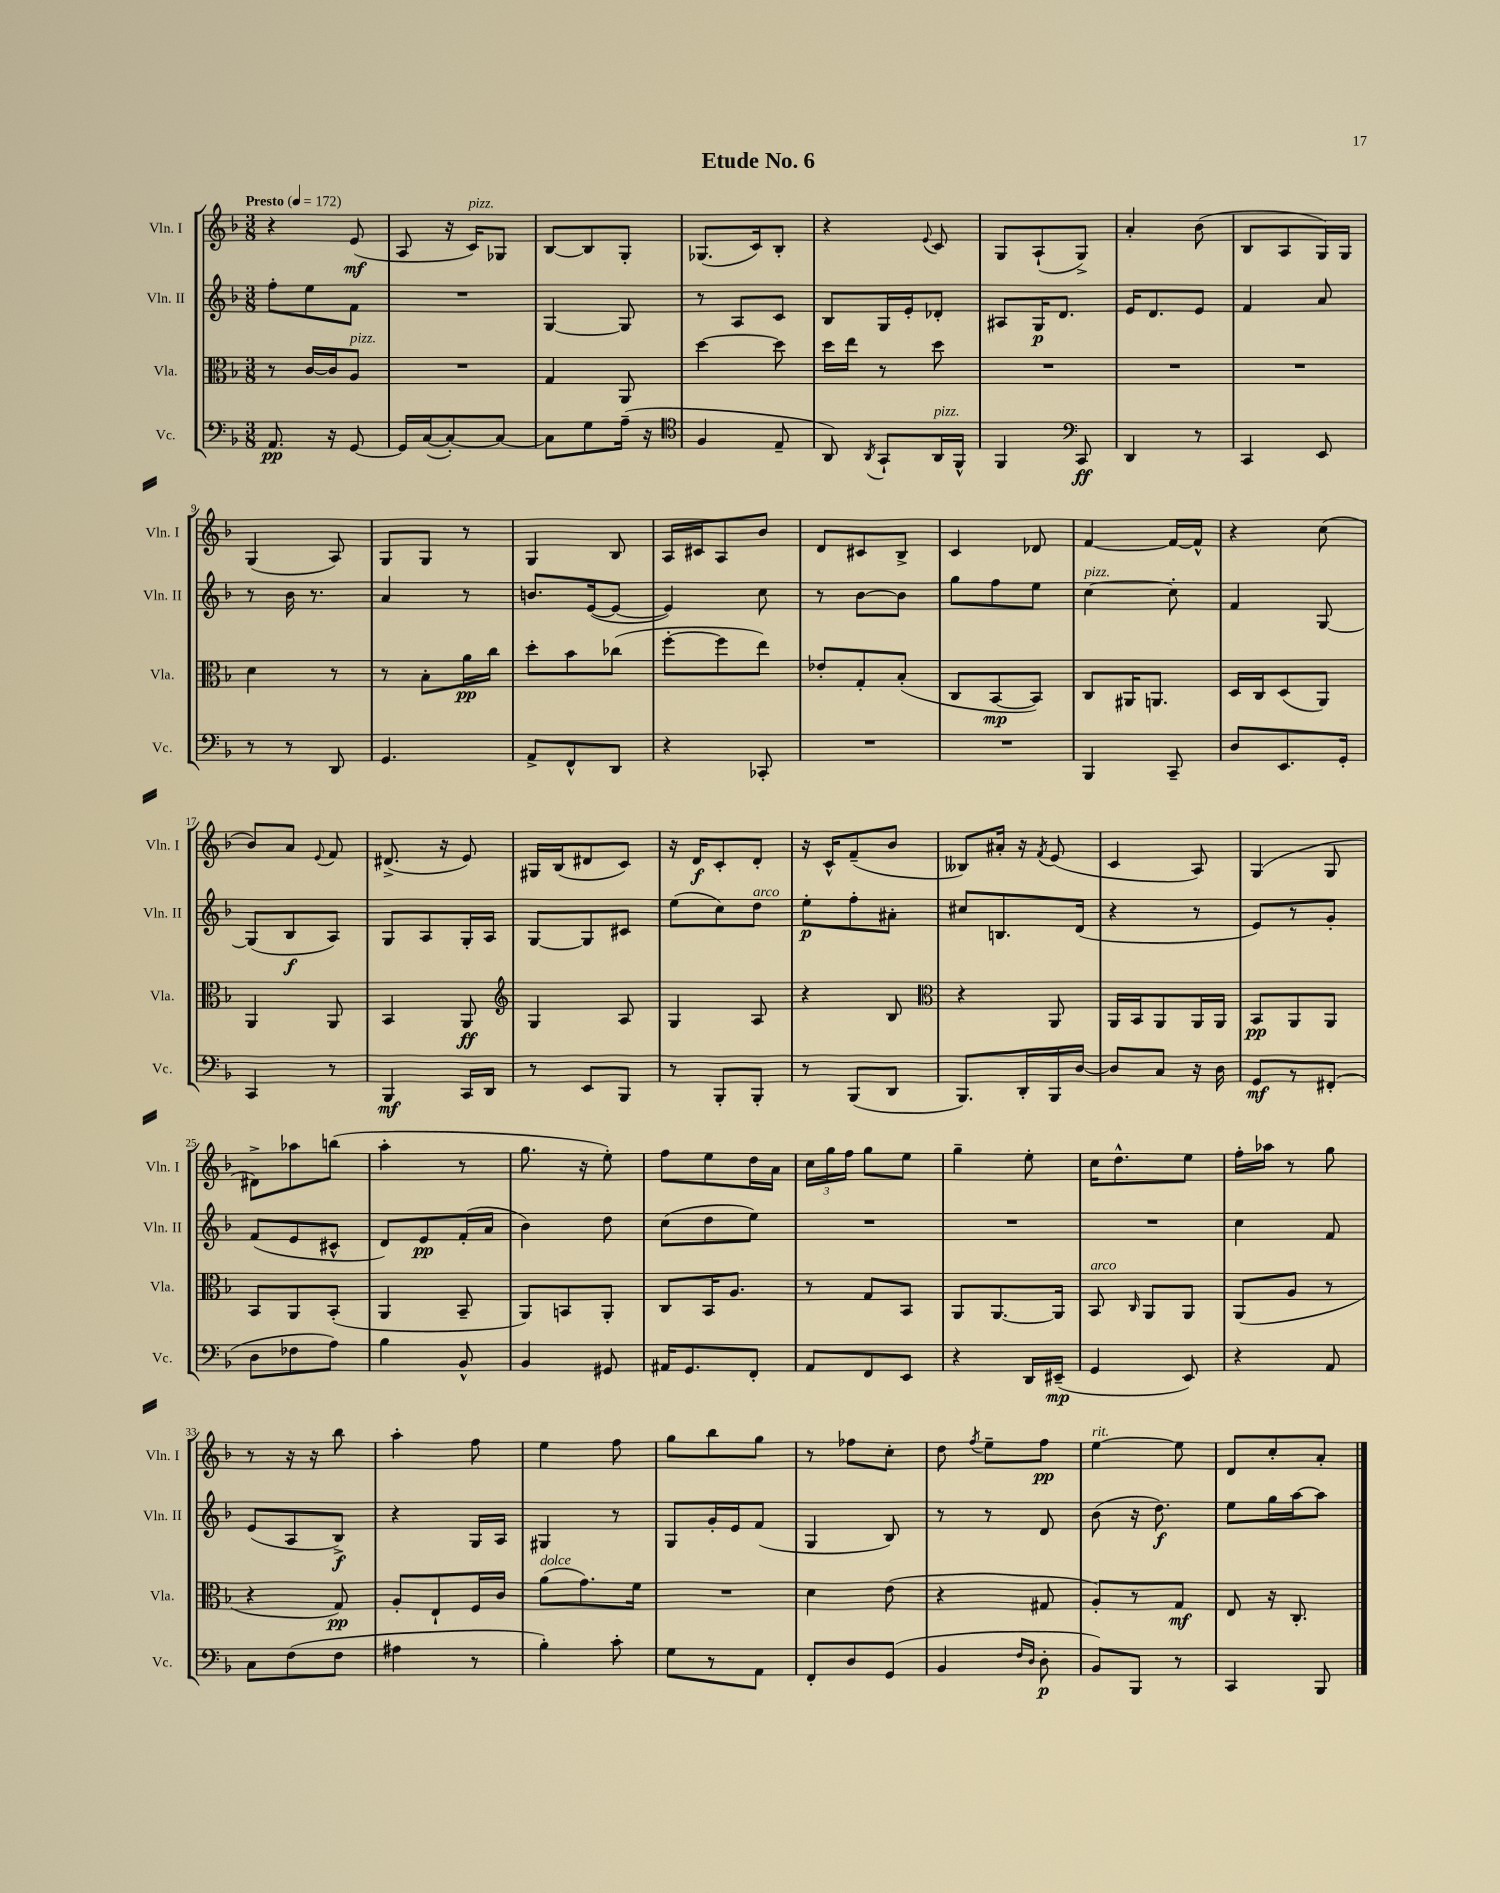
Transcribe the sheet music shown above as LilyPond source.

\header { title = "Etude No. 6" }
<<
\new StaffGroup <<
\new Staff = "s0" \with { instrumentName = "Vln. I" shortInstrumentName = "Vln. I" } {
    \clef treble \key f \major \numericTimeSignature \time 3/8 \tempo "Presto" 4 = 172
    \autoBeamOff r4 e'8\mf( |
    a8 r16 c'16[^\markup { \italic "pizz." }) ges8] |
    bes8[~ bes8 g8]-. |
    ges8.[( c'16) bes8]-. |
    r4 \appoggiatura { e'8 } c'8 |
    g8[ a8-!( g8]->) |
    a'4-. bes'8( |
    bes8[ a8 g16) g16] |
    g4( a8) |
    g8[ g8] r8 |
    g4 bes8 |
    a16[ cis'16 a8 bes'8] |
    d'8[ cis'8 bes8]-> |
    c'4 des'8 |
    f'4~ f'16[~ f'16]-^ |
    r4 c''8( |
    bes'8[) a'8] \appoggiatura { e'8 } f'8 |
    dis'8.->( r16 e'8) |
    gis16[ bes16( dis'8 c'8]) |
    r16 d'16[\f c'8-. d'8]-. |
    r16 c'16[-^ f'8--( bes'8] |
    beses8[) ais'16]-. r16 \acciaccatura { f'8 } e'8( |
    c'4 a8) |
    g4( g8 |
    dis'8[->) aes''8 b''8]( |
    a''4-. r8 |
    g''8. r16 e''8-.) |
    f''8[ e''8 d''16 a'16] |
    \tuplet 3/2 { c''16[ g''16 f''16] } g''8[ e''8] |
    g''4-- e''8-. |
    c''16[ d''8.-^ e''8] |
    f''16[-. aes''16] r8 g''8 |
    r8 r16 r16 bes''8 |
    a''4-. f''8 |
    e''4 f''8 |
    g''8[ bes''8 g''8] |
    r8 fes''8[ c''8]-. |
    d''8 \acciaccatura { f''8 } e''8[-- f''8]\pp |
    e''4~^\markup { \italic "rit." } e''8 |
    d'8[ c''8-. a'8]-. \bar "|." |
}
\new Staff = "s1" \with { instrumentName = "Vln. II" shortInstrumentName = "Vln. II" } {
    \clef treble \key f \major \numericTimeSignature \time 3/8
    \autoBeamOff f''8[-. e''8 f'8] |
    R4. |
    g4~ g8 |
    r8 a8[ c'8] |
    bes8[ g16 e'16-. des'8]-. |
    ais8[ g16\p d'8.] |
    e'16[ d'8. e'8] |
    f'4 a'8 |
    r8 bes'16 r8. |
    a'4 r8 |
    b'8.[ e'16~( e'8]~ |
    e'4) c''8 |
    r8 bes'8[~ bes'8] |
    g''8[ f''8 e''8] |
    c''4~^\markup { \italic "pizz." } c''8-. |
    f'4 g8~ |
    g8[( bes8\f a8]) |
    g8[ a8 g16-. a16] |
    g8[~ g8 cis'8] |
    e''8[( c''8) d''8]^\markup { \italic "arco" } |
    e''8[-.\p f''8-. ais'8]-. |
    cis''8[ b8. d'16]( |
    r4 r8 |
    e'8[) r8 g'8]-. |
    f'8[( e'8 cis'8]-^ |
    d'8[) e'8\pp f'16-.( a'16] |
    bes'4) d''8 |
    c''8[( d''8 e''8]) |
    R4. |
    R4. |
    R4. |
    c''4 f'8 |
    e'8[( a8 bes8]->\f) |
    r4 g16[ a16] |
    gis4 r8 |
    g8[ g'16-. e'16 f'8]( |
    g4 bes8) |
    r8 r8 d'8 |
    bes'8( r16 d''8.\f) |
    e''8[ g''16 a''16~ a''8] \bar "|." |
}
\new Staff = "s2" \with { instrumentName = "Vla." shortInstrumentName = "Vla." } {
    \clef alto \key f \major \numericTimeSignature \time 3/8
    \autoBeamOff r8 c'16[~ c'16 a8]^\markup { \italic "pizz." } |
    R4. |
    g4 a,8 |
    d''4~ d''8 |
    d''16[ e''16] r8 d''8 |
    R4. |
    R4. |
    R4. |
    d'4 r8 |
    r8 bes8[-. a'16\pp c''16] |
    d''8[-. bes'8 ces''8]( |
    f''8[~-. f''8 e''8]) |
    ees'8[-. g8-. bes8]-.( |
    c8[ bes,8~\mp bes,8]) |
    c8[ ais,16 a,8.] |
    d16[ c16 d8( a,8]) |
    a,4 a,8 |
    bes,4 a,8\ff |
    \clef treble g4 a8 |
    g4 a8 |
    r4 bes8 |
    \clef alto r4 a,8 |
    a,16[ bes,16 a,8 a,16 a,16] |
    bes,8[\pp a,8 a,8] |
    bes,8[ a,8 bes,8]-.( |
    a,4 bes,8-- |
    a,8[) b,8 a,8]-. |
    c8[ bes,16 a8.] |
    r8 g8[ bes,8] |
    a,8[ a,8.~ a,16] |
    bes,8^\markup { \italic "arco" } \grace { c16 } a,8[ a,8] |
    a,8[( a8] r8 |
    r4 g8\pp) |
    a8[-. e8-! f16 c'16] |
    a'8[^\markup { \italic "dolce" }( g'8.) f'16] |
    R4. |
    d'4 e'8( |
    r4 gis8 |
    a8[-.) r8 g8]\mf |
    e8 r16 c8.-. \bar "|." |
}
\new Staff = "s3" \with { instrumentName = "Vc." shortInstrumentName = "Vc." } {
    \clef bass \key f \major \numericTimeSignature \time 3/8
    \autoBeamOff a,8.\pp r16 g,8~ |
    g,16[ c16~( c8~-.) c8]~ |
    c8[ g8 a16]--( r16 |
    \clef tenor f4 e8-- |
    a,8) \acciaccatura { a,8 } g,8[-! a,16^\markup { \italic "pizz." } f,16]-^ |
    f,4 \clef bass c,8\ff |
    d,4 r8 |
    c,4 e,8 |
    r8 r8 d,8 |
    g,4. |
    a,8[-> f,8-^ d,8] |
    r4 ces,8-. |
    R4. |
    R4. |
    bes,,4 c,8-- |
    d8[ e,8. g,16]-. |
    c,4 r8 |
    bes,,4\mf c,16[ d,16] |
    r8 e,8[ bes,,8] |
    r8 bes,,8[-. bes,,8]-. |
    r8 bes,,8[( d,8] |
    bes,,8.[) d,16-. bes,,16 d16]~ |
    d8[ c8] r16 d16 |
    g,8[\mf r8 fis,8]-.( |
    d8[ fes8 a8]) |
    bes4 bes,8-^ |
    bes,4 gis,8 |
    ais,16[ g,8. f,8]-. |
    a,8[ f,8 e,8] |
    r4 d,16[ eis,16]--\mp( |
    g,4 e,8) |
    r4 a,8 |
    c8[ f8( f8] |
    ais4 r8 |
    bes4-.) c'8-. |
    g8[ r8 a,8] |
    f,8[-. d8 g,8]( |
    bes,4 \grace { f16[ d16] } d8-.\p |
    bes,8[) bes,,8] r8 |
    c,4 bes,,8 \bar "|." |
}
>>
>>
